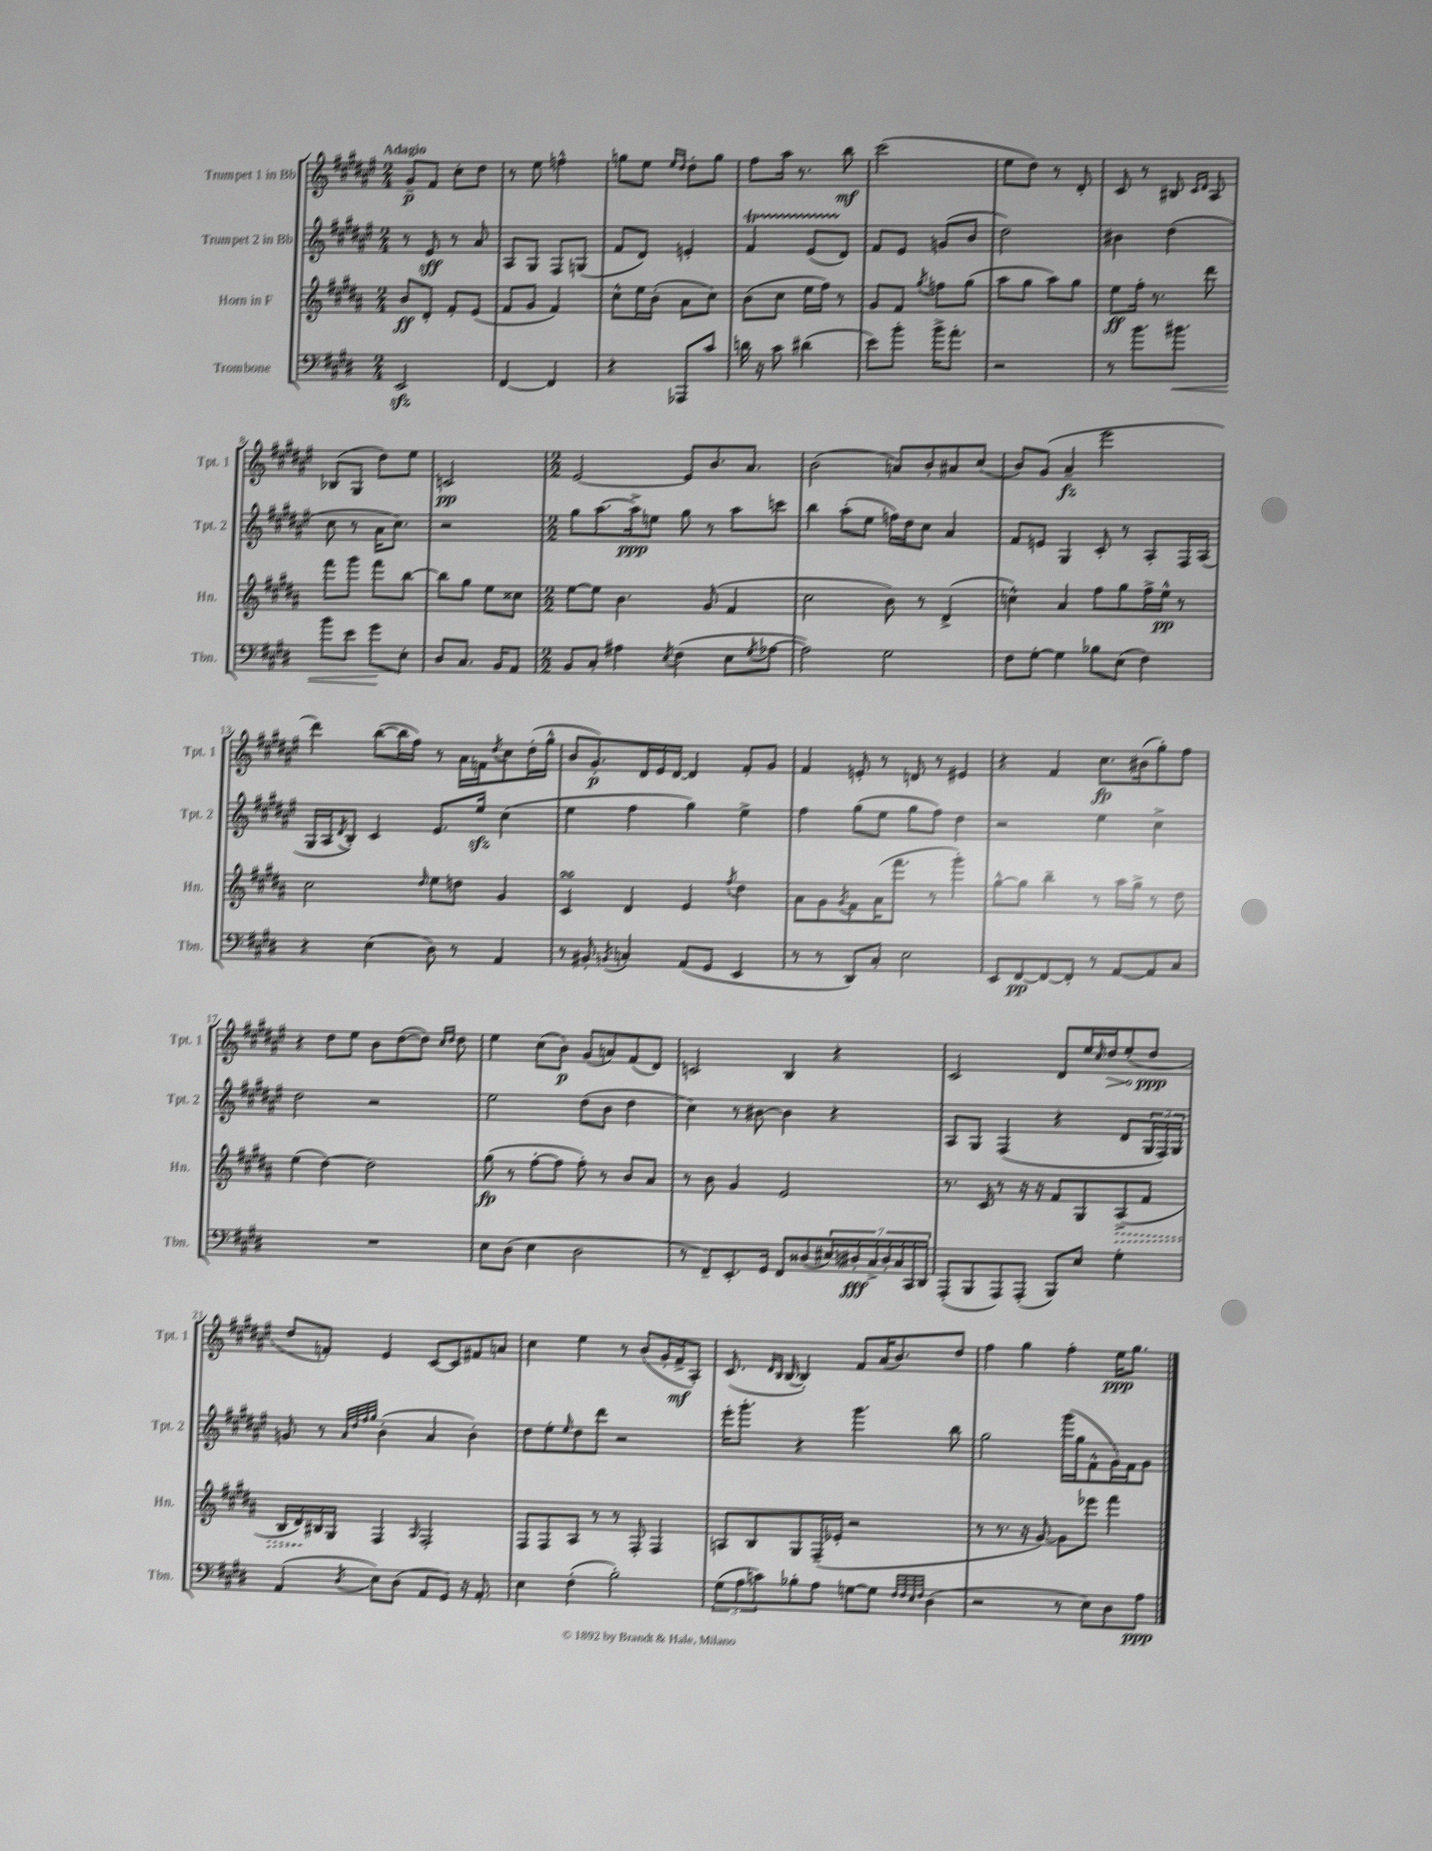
<<
\new StaffGroup <<
\new Staff = "s0" \with { instrumentName = "Trumpet 1 in Bb" shortInstrumentName = "Tpt. 1" } {
    \clef treble \key fis \major \numericTimeSignature \time 2/4 \tempo "Adagio"
    gis'8--\p fis'8 cis''8-. dis''8 |
    r8 eis''8 f''4-^ |
    g''8 eis''8 \grace { eis''16 dis''16 } dis''8-. g''8 |
    fis''8 ais''16 r8. b''8\mf |
    cis'''2( |
    eis''8 dis''8) r8 dis'8-. |
    cis'8 r8 bis8 \grace { cis'16 dis'16 } ais8 |
    bes8( gis8 dis''8) eis''8 |
    c'2\pp |
    \numericTimeSignature \time 2/2 eis'2~ eis'8 b'8. ais'8. |
    b'2( a'8) b'8-. ais'8 cis''8( |
    b'8) gis'8( ais'4--\fz eis'''2 |
    dis'''4) b''8~( b''16 fis''16) r8 ais'16 f'16 \acciaccatura { dis''8 } cis''8 dis''16-.( gis''16-^ |
    b'8 gis'8.-.\p) dis'16 eis'16 dis'16~ dis'4 fis'8-. gis'8 |
    fis'4 e'8-. r8 d'8 r8 eis'4 |
    r4 fis'4 cis''8.\fp bis'16( gis''8-.) fis''8 |
    r4 dis''8 eis''8 b'8 dis''8~( dis''8) \grace { cis''16 dis''16 } dis''8 |
    eis''4 cis''8( b'8\p) gis'8( a'8) fis'8( dis'8) |
    c'2 b4 r4 |
    cis'2 dis'8 eis''16 \grace { cis''16 } \once \override Hairpin.circled-tip = ##t dis''16\> eis''8-.( dis''8\ppp\! |
    dis''8 f'8-.) eis'4 cis'8~ cis'8 fis'8 a'8 |
    cis''4 eis''4 r8 b'8( gis'16-. fis'16->\mf ais8-.) |
    cis'8.( \grace { dis'16 b16 } b16~ b4-.) fis'8 ais'16( b'8.) dis''8 |
    fis''4 gis''4 fis''4-. eis''16\ppp gis''8. \bar "|." |
}
\new Staff = "s1" \with { instrumentName = "Trumpet 2 in Bb" shortInstrumentName = "Tpt. 2" } {
    \clef treble \key fis \major \numericTimeSignature \time 2/4
    r8 eis'8\sff r8 ais'8 |
    ais8 gis8 fis8 g8( |
    fis'8 dis'8) e'4-. |
    fis'4\startTrillSpan eis'8( dis'8\stopTrillSpan) |
    fis'8 eis'8 g'8( b'8 |
    dis''2) |
    bis'4 dis''4( |
    cis''8 r8 ais'16 cis''8.) |
    r2 |
    \numericTimeSignature \time 2/2 gis''8 ais''8.~ ais''16->\ppp e''8 gis''8 r8 ais''8 c'''8 |
    b''4 ais''8-.( eis''8 f''16) dis''16 cis''8 ais'4 |
    fis'8 e'8 gis4 cis'8-. r8 ais8-. fis16 ais16( |
    gis16 ais16 \acciaccatura { dis'8 } b8-.) cis'4 eis'8. eis''16\sfz cis''4( |
    eis''4 fis''4 gis''4) eis''4-> |
    fis''4 gis''8( eis''8 gis''8 fis''8) dis''4 |
    r2 eis''4 cis''4-> |
    dis''2 r2 |
    eis''2 dis''8( b'8 dis''4 |
    cis''4) r8 bis'8~ bis'4 r4 |
    ais8 gis8 fis4( r4 dis'8 \tuplet 3/2 { gis16 fis16) gis16 } |
    g'8 r8 \grace { ais'32 dis''32 fis''32 gis''32 } b'4-.( ais'4 b'4-.) |
    dis''8 eis''8-. \grace { eis''16 } dis''8 dis'''8 r2 |
    eis'''16-. gis'''8.-. r4 gis'''4. b''8 |
    gis''2 gis'''16( gis''16 fis'8-^ gis'16) fis'16 gis'8 \bar "|." |
}
\new Staff = "s2" \with { instrumentName = "Horn in F" shortInstrumentName = "Hn." } {
    \clef treble \key b \major \numericTimeSignature \time 2/4
    b'8\ff dis'8-. fis'8-. e'8( |
    fis'8 gis'8 fis'4) |
    cis''8-^ e''16 b'16-.( ais'8 cis''8) |
    b'8( cis''8 e''16 fis''16) r8 |
    gis'8 fis'8 \acciaccatura { gis''8 } f''8 gis''8( |
    ais''8 gis''8 ais''8) gis''8 |
    e''8\ff fis''16-. r8. dis'''8 |
    fis'''8 gis'''8 fis'''8 b''8~ |
    b''8 gis''8 e''8 cisis''8 |
    \numericTimeSignature \time 2/2 e''8~ e''8 b'4. gis'8( fis'4 |
    cis''2 b'8) r8 dis'4->( |
    c''4-^) ais'4 fis''8 gis''8 fis''16-> e''16-^\pp r8 |
    cis''2 \grace { dis''16 } e''8 d''8 gis'4 |
    cis'4\turn dis'4 e'4 \acciaccatura { fis''8 } dis''4 |
    ais'8 gis'8 \acciaccatura { gis'8 } fis'8 ais'16( fis'''8. r8 gis'''4-.) |
    gis''8~-^ gis''8 b''4-- r8 ais''16 gis''16-> r8 dis''8 |
    e''4( dis''4~) dis''2 |
    gis''8\fp( r8 fis''8~-. fis''8 fis''8-.) r8 b'8 ais'8 |
    r8 b'8 gis'4 e'2 |
    r8. cis'16 r8 r16 r16 fis'8 gis8 \once \override Hairpin.style = #'dashed-line ais8->\>( fis'8 |
    b16 dis'16\!) bis16 gis16 fis4 \grace { ais16 } fis2-. |
    fis8 fis8 ais8 r8 r8 fis8-. fis4 |
    a8 b8 gis8 fis16--( ees'16-. r2 |
    r8 r8. r16 gis'8~) gis'8 ees'''8 fis'''4 \bar "|." |
}
\new Staff = "s3" \with { instrumentName = "Trombone" shortInstrumentName = "Tbn." } {
    \clef bass \key e \major \numericTimeSignature \time 2/4
    e,2\sfz |
    fis,4~ fis,4 |
    r4 aes,,8 cis'8 |
    d'16 r16 cis'8 dis'4( |
    e'8) b'8-. b'16-> a'8.-. |
    r2 |
    r8 b'8. bis'8.\< |
    b'8 e'8 gis'8\! e8-. |
    dis8 cis8. b,16 a,8 |
    \numericTimeSignature \time 2/2 b,8 cis8-. ais4 \acciaccatura { e8 } fis4( e8 \acciaccatura { gis8 } aes8~ |
    aes2) gis2 |
    fis8 gis8~-. gis4 bes8 e8( fis4) |
    r4 e4( dis8) r8 a,4 |
    r8 bis,8-. \acciaccatura { b,8 } c4-. a,8( gis,8 e,4 |
    r8 r8 dis,8) cis8-. e2 |
    e,8 fis,8~\pp fis,8~ fis,8-. r8 a,8~ a,8 cis8 |
    R1 |
    e8 dis8( e4 dis2 |
    r8 fis,8--) e,8.-. gis,16 fis,8 disis8( \tuplet 7/4 { eis16) dis16-.\fff cis16-> dis16-. cis16 cis,16 dis,16 } |
    a,,8-.( b,,8 a,,8) a,,8-.( b,,8) e8 gis4-. |
    a,4( \acciaccatura { dis8 } e8) dis8( a,8 gis,8) r16 a,8.-. |
    e4 fis4-.( b2-.) |
    \tuplet 3/2 { gis8( a8 c'8) } bes8-. a8 g8~ g8 \grace { fis32 fis32 e32 fis32 } dis4( |
    r2 r8 e8) dis8 a8\ppp \bar "|." |
}
>>
>>
